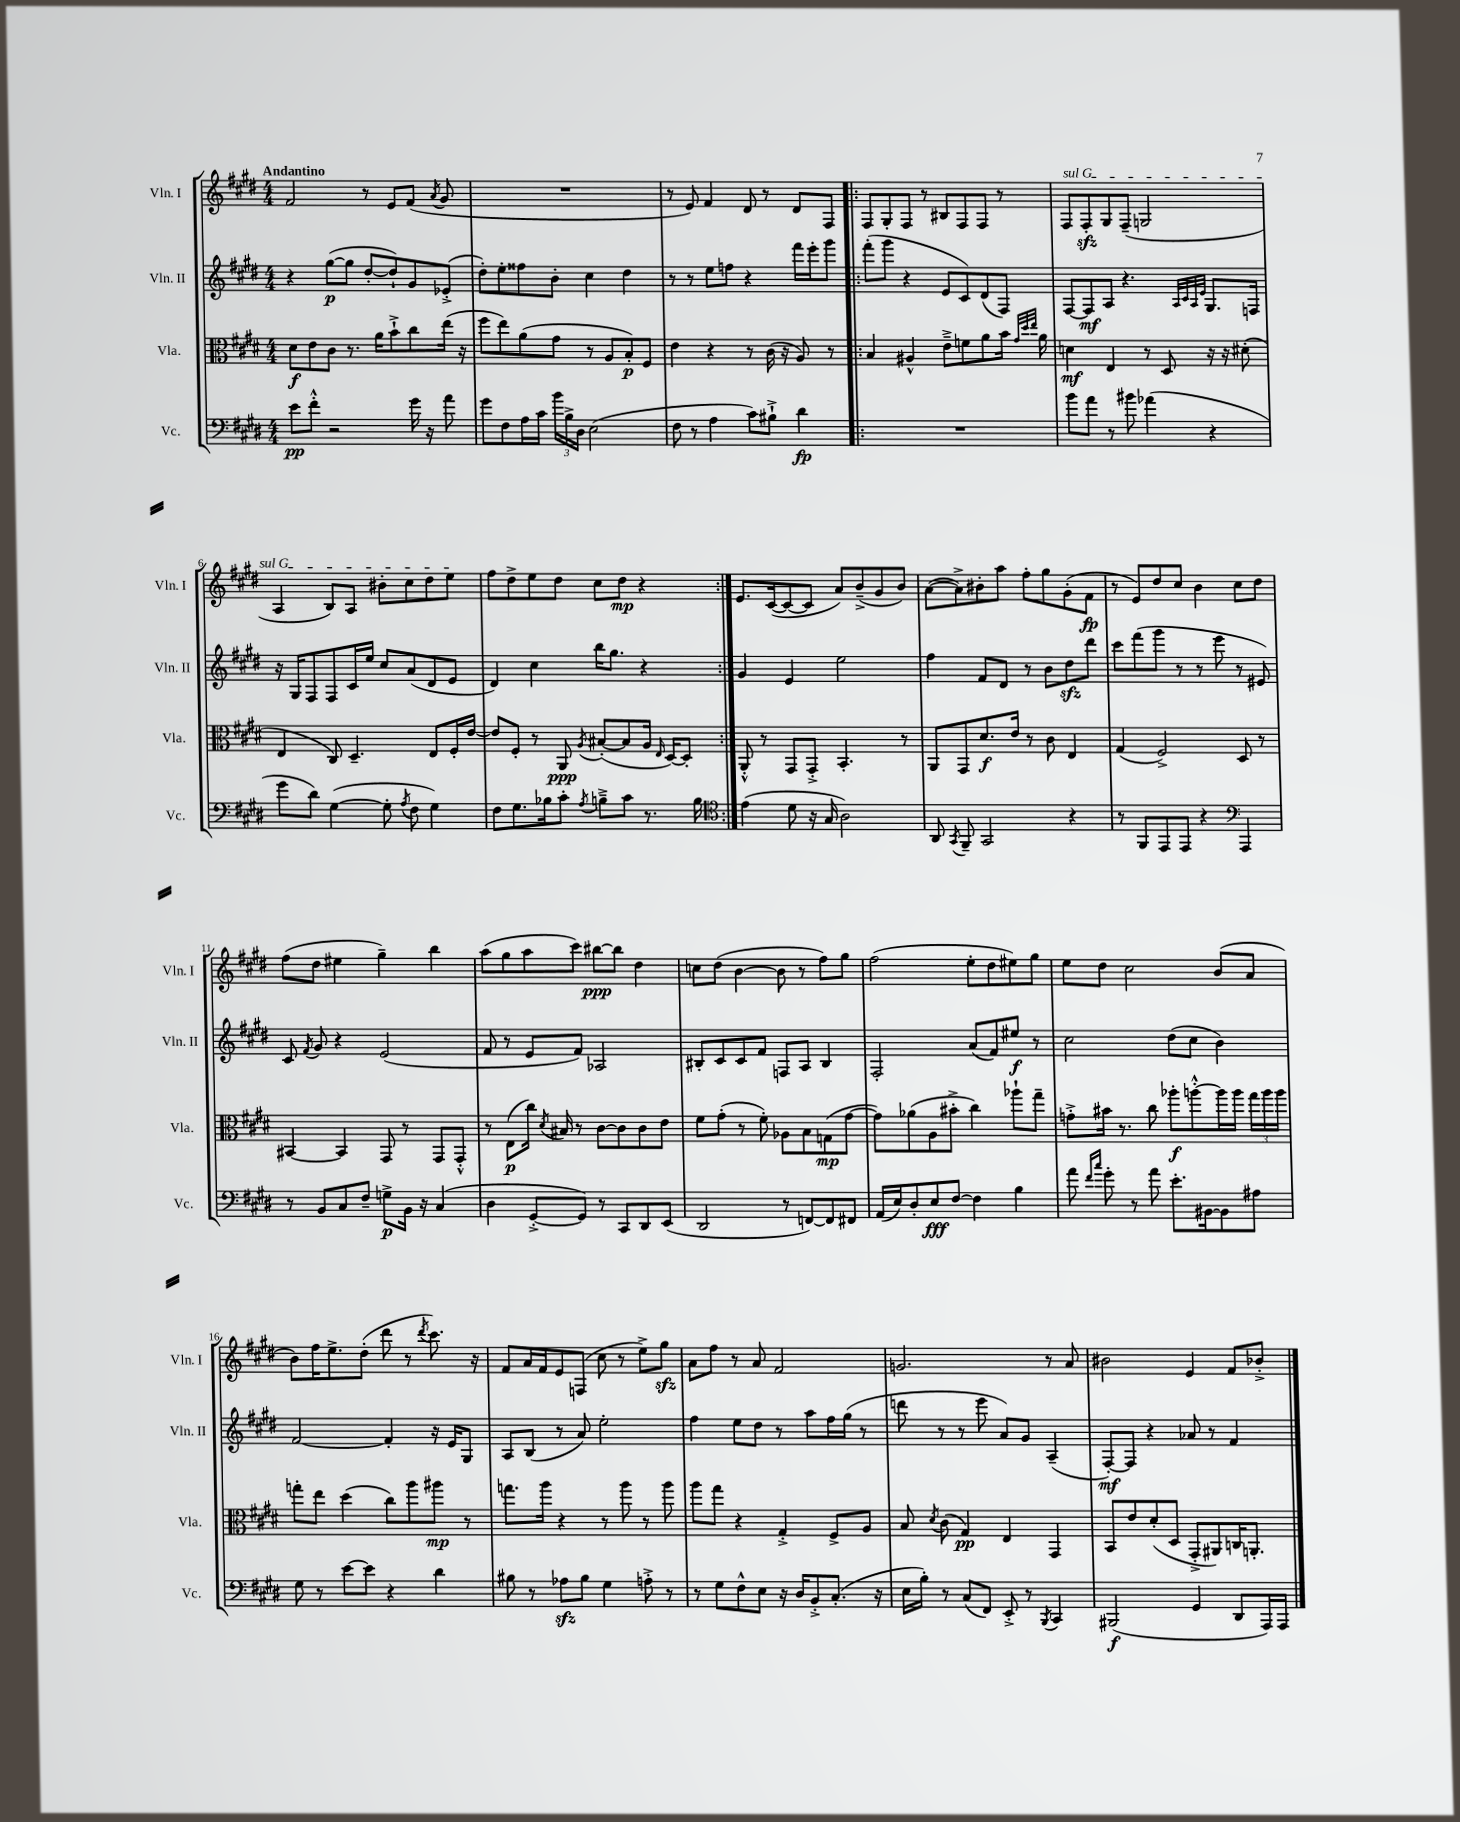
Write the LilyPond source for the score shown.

<<
\new StaffGroup <<
\new Staff = "s0" \with { instrumentName = "Vln. I" shortInstrumentName = "Vln. I" } {
    \clef treble \key e \major \numericTimeSignature \time 4/4 \tempo "Andantino"
    \autoBeamOff fis'2 r8 e'8[ fis'8]( \acciaccatura { a'8 } gis'8 |
    R1 |
    r8 e'8) fis'4 dis'8 r8 dis'8[ fis8] |
    \repeat volta 2 { fis8[ gis8-. fis8] r8 bis8[ fis8 fis8] r8 |
    \once \override TextSpanner.bound-details.left.text = \markup { \italic "sul G" } fis8[\startTextSpan fis8-.\sfz gis8 fis8]--( g2 |
    a4 b8[) a8] bis'8[-. cis''8 dis''8 e''8]\stopTextSpan |
    fis''8[ dis''8-> e''8 dis''8] cis''8[ dis''8]\mp r4 | }
    e'8.[ cis'16~( cis'8~ cis'8] a'8[) b'8--->( gis'8 b'8]) |
    a'8[~( a'8->) bis'8-. a''8] fis''8[-. gis''8 gis'8-.( fis'8]\fp |
    r8 e'8[) dis''8 cis''8] b'4 cis''8[ dis''8] |
    fis''8[( dis''8] eis''4 gis''4--) b''4 |
    a''8[( gis''8 a''8 cis'''8]) bis''8[~\ppp bis''8] dis''4 |
    c''8[ dis''8]( b'4~ b'8 r8 fis''8[) gis''8] |
    fis''2( e''8[-. dis''8 eis''8) gis''8] |
    e''8[ dis''8] cis''2 b'8[( a'8] |
    b'8[) fis''16 e''8.-> dis''8]-.( dis'''8 r8 \acciaccatura { dis'''8 } cis'''8.) r16 |
    fis'8[ a'16 fis'16 e'8 f8]( cis''8 r8 e''8[->) gis''8]\sfz |
    a'8[ fis''8] r8 a'8 fis'2 |
    g'2. r8 a'8 |
    bis'2 e'4 fis'8[ bes'8]-.-> \bar "|." |
}
\new Staff = "s1" \with { instrumentName = "Vln. II" shortInstrumentName = "Vln. II" } {
    \clef treble \key e \major \numericTimeSignature \time 4/4
    \autoBeamOff r4 gis''8[~\p( gis''8] dis''8[~-. dis''8-!) gis'8 ees'8]-.->( |
    dis''8[-.) e''8-. fisis''8 b'8]-. cis''4 dis''4 |
    r8 r8 e''8[ f''8] r4 fis'''16[ e'''16-. gis'''8] |
    \repeat volta 2 { fis'''8[-.( gis'''8] r4 e'8[ cis'8) dis'8( fis8]) |
    fis8[~ fis8\mf a8] r4. \grace { a32[ cis'32 a32 e'32] } gis8.[ f16] |
    r16 gis16[ fis8 fis8 cis'16 e''16] cis''8[ a'8( dis'8 e'8] |
    dis'4) cis''4 b''16[ gis''8.] r4 | }
    gis'4 e'4 e''2 |
    fis''4 fis'8[ dis'8] r8 b'8[ dis''8\sfz dis'''8] |
    cis'''8[ fis'''8( gis'''8] r8 r8 e'''8 r8 eis'8) |
    cis'8 \acciaccatura { fis'8 } gis'8 r4 e'2( |
    fis'8 r8 e'8[ fis'8]) aes2 |
    bis8[-. cis'8 cis'8 fis'8] f8[ a8] bis4 |
    fis2-. a'8[( fis'8) eis''8]\f r8 |
    cis''2 dis''8[( cis''8] b'4) |
    fis'2~ fis'4-. r16 e'16[ gis8] |
    a8[ b8]( r8 a'8) e''2-. |
    fis''4 e''8[ dis''8] r8 a''8[ fis''16 gis''16]( r8 |
    d'''8 r8 r8 e'''8 a'8[) gis'8] a4--( |
    fis8[~-.\mf) fis8] r4 aes'8 r8 fis'4 \bar "|." |
}
\new Staff = "s2" \with { instrumentName = "Vla." shortInstrumentName = "Vla." } {
    \clef alto \key e \major \numericTimeSignature \time 4/4
    \autoBeamOff dis'8[\f e'8 cis'8] r8. a'16[ b'8-!-> cis''8 e''16]( r16 |
    fis''8[ e''8) a'8( gis'8] r8 a8[ b8-.\p) fis8] |
    e'4 r4 r8 cis'16( r16 a8) r8 |
    \repeat volta 2 { b4 ais4-^ e'8[---> f'8 a'8 b'16] \grace { gis'32[ dis''32 e''32] } a'16 |
    d'4\mf e4 r8 dis8 r16 r16 dis'8-.( |
    e4 cis8) dis4.-- e8[ fis16-. e'16]~ |
    e'8[ fis8]-. r8 a,8\ppp \acciaccatura { a8 } bis8[~-.( bis8 a16] \grace { e16 } dis16[~) dis8]-. | }
    a,8-.-^ r8 gis,8[ gis,8]-.-> b,4.-. r8 |
    a,8[ gis,8 dis'8.\f e'16] r8 cis'8 e4 |
    gis4( fis2->) dis8 r8 |
    bis,4~ bis,4 gis,8 r8 gis,8[ gis,8]-.-^ |
    r8 e8[\p( cis''16]) \acciaccatura { dis'8 } bis16 r8 cis'8[~ cis'8 cis'8 e'8] |
    fis'8[ gis'8]-.( r8 fis'8-.) aes8[ b8 g8\mp( gis'8]~ |
    gis'8[) aes'8( a8 bis'8]-.-> cis''4) aes''8[-! gis''8]-- |
    g'8[-.-> bis'16] r8. cis''8 aes''8[-.\f a''8~-.-^ a''16 a''16] \tuplet 3/2 { gis''16[ a''16 a''16] } |
    g''8[-. e''8] dis''4( cis''8[) a''8 ais''8]\mp r8 |
    g''8.[ a''16] r4 r8 a''8 r8 a''8 |
    a''8[ gis''8] r4 gis4-.-> fis8[-> a8] |
    b8 \acciaccatura { dis'8 } cis'8( gis4\pp) e4 gis,4 |
    b,8[ e'8 dis'8-.( dis8] gis,8[-.-> ais,8) c16 a,8.]-. \bar "|." |
}
\new Staff = "s3" \with { instrumentName = "Vc." shortInstrumentName = "Vc." } {
    \clef bass \key e \major \numericTimeSignature \time 4/4
    \autoBeamOff e'8[\pp fis'8]-.-^ r2 gis'16 r16 a'8 |
    gis'8[ fis8 a16 cis'16] \tuplet 3/2 { b'16[ b16-> dis16] } e2( |
    fis8 r8 a4 cis'8[) bis8]-!-> dis'4\fp |
    \repeat volta 2 { R1 |
    b'8[ a'8] r8 bis'8 aes'4( r4 |
    gis'8[ dis'8]) gis4~( gis8-. \acciaccatura { a8 } fis8 gis4) |
    fis8[ gis8. bes16 cis'8]-. \acciaccatura { a8 } b8[---> cis'8] r8. b16 | }
    \clef tenor e'4( dis'8 r16 gis16 a2) |
    a,8 \acciaccatura { gis,8 } fis,8-- gis,2 r4 |
    r8 fis,8[ e,8 e,8] r4 \clef bass a,,4 |
    r8 b,8[ cis8 fis8]-- g8[->\p b,16] r16 cis4( |
    dis4 gis,8[~-.-> gis,8]) r8 cis,8[ dis,8 e,8]( |
    dis,2 r8 f,8[~) f,8 fis,8] |
    a,16[( e16) dis8-. e8\fff fis8]~ fis4 b4 |
    a'8 \grace { fis'16[ cis''16] } gis'8-. r8 a'8 e'8.[-. bis,16~ bis,8 ais8] |
    gis8 r8 e'8[~ e'8] r4 dis'4 |
    bis8 r8 aes8[\sfz bis8] gis4 a8-.-> r8 |
    r8 gis8[ fis8-^ e8] r16 dis16[ b,8-.-> cis8.]-.( r16 |
    e16[ b16]-.) r8 cis8[( fis,8]) e,8-.-> r8 \acciaccatura { b,,8 } cis,4 |
    bis,,2\f( gis,4 dis,8[ a,,16) a,,16] \bar "|." |
}
>>
>>
